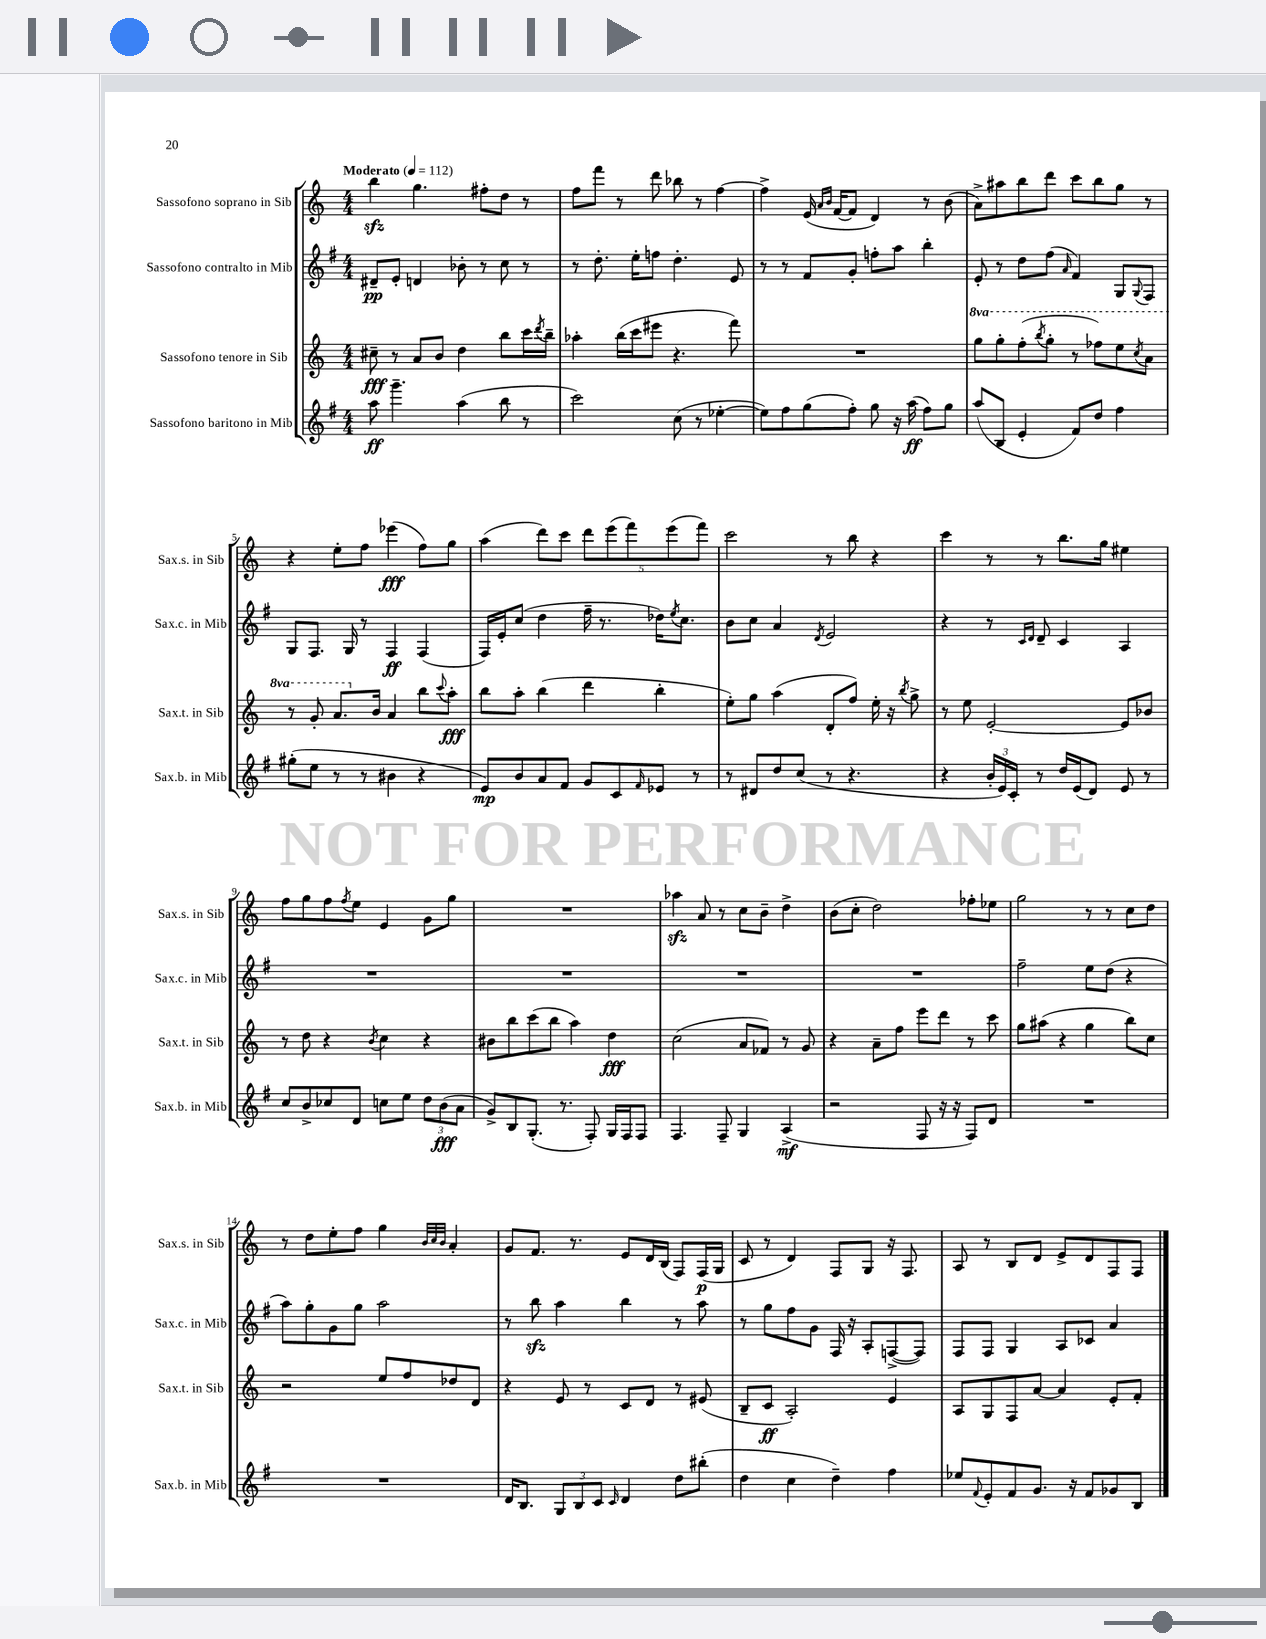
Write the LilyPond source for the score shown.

<<
\new StaffGroup <<
\new Staff = "s0" \with { instrumentName = "Sassofono soprano in Sib" shortInstrumentName = "Sax.s. in Sib" } {
    \clef treble \key c \major \numericTimeSignature \time 4/4 \tempo "Moderato" 4 = 112
    b''4\sfz g''4. fis''8-. d''8 r8 |
    f''8 f'''8 r8 d'''8 bes''8 r8 f''4~ |
    f''4-> e'16( \grace { a'16 b'16 } f'16~ f'8 d'4) r8 b'8( |
    a'8->) ais''8 b''8 d'''8 c'''8 b''8 g''8 r8 |
    r4 e''8-. f''8 ees'''4\fff( f''8) g''8 |
    a''4( d'''8) c'''8 \tuplet 5/4 { d'''8 e'''8( f'''8) e'''8( f'''8) } |
    c'''2 r8 b''8 r4 |
    c'''4 r8 r8 b''8. g''16 eis''4 |
    f''8 g''8 f''8 \acciaccatura { f''8 } e''8 e'4 g'8 g''8 |
    R1 |
    aes''4\sfz a'8 r8 c''8 b'8-- d''4-> |
    b'8( c''8-. d''2) fes''8-. ees''8 |
    g''2 r8 r8 c''8 d''8 |
    r8 d''8 e''8-. f''8 g''4 \grace { b'32 c''32 b'32 } a'4-. |
    g'8 f'8. r8. e'8 d'16 b16( f8) f16\p( g16 |
    c'8 r8 d'4) f8 g8 r16 f8. |
    a8 r8 b8 d'8 e'8-> d'8 f8 f8 \bar "|." |
}
\new Staff = "s1" \with { instrumentName = "Sassofono contralto in Mib" shortInstrumentName = "Sax.c. in Mib" } {
    \clef treble \key g \major \numericTimeSignature \time 4/4
    dis'8--\pp e'8-. d'4 bes'8-. r8 c''8 r8 |
    r8 d''8.-. e''16-. f''8 d''4.-. e'8 |
    r8 r8 fis'8 g'8-. f''8-. a''8 b''4-. |
    e'8-. r8 d''8 fis''8( \grace { a'16 } fis'4) g8 \appoggiatura { g8 } fis8 |
    g8 fis8. g16 r8 fis4\ff fis4( |
    fis16) e'16-. c''8( d''4 fis''16-- r8. des''16) \acciaccatura { e''8 } c''8. |
    b'8 c''8 a'4 \acciaccatura { d'8 } e'2 |
    r4 r8 \grace { c'16 d'16 } d'8-- c'4 a4 |
    R1 |
    R1 |
    R1 |
    R1 |
    fis''2-- e''8 d''8( r4 |
    a''8) g''8-. g'8 g''8 a''2 |
    r8 b''8\sfz a''4 b''4 r8 a''8 |
    r8 g''8 fis''8 g'8 fis16 r16 a8-. f8~->( f8) |
    fis8 fis8 g4 a8 ces'8 a'4 \bar "|." |
}
\new Staff = "s2" \with { instrumentName = "Sassofono tenore in Sib" shortInstrumentName = "Sax.t. in Sib" } {
    \clef treble \key c \major \numericTimeSignature \time 4/4 \set Staff.ottavationMarkups = #ottavation-simple-ordinals
    cis''8--\fff r8 a'8 b'8 d''4 b''8 c'''16 \acciaccatura { d'''8 } b''16-- |
    aes''4-. b''16( c'''16 eis'''8 r4. f'''8) |
    R1 |
    \ottava #1 g'''8 g'''8-. f'''8-.( \acciaccatura { b'''8 } g'''8-. r8 fes'''8) e'''8 \acciaccatura { c'''8 } a''8 |
    r8 g''8-. a''8. \ottava #0 b'16 a'4 b''8 \appoggiatura { c'''8 } a''8-.\fff |
    b''8 a''8-. b''4( d'''4 b''4-. |
    e''8-.) g''8 a''4( d'8-. f''8) e''16-. r16 \acciaccatura { b''8 } g''8-> |
    r8 e''8 e'2~-. e'8 bes'8 |
    r8 d''8 r4 \acciaccatura { b'8 } c''4 r4 |
    bis'8 b''8 c'''8( b''8 a''4) d''4\fff |
    c''2( a'8 fes'8) r8 g'8 |
    r4 a'8-- f''8 e'''8 d'''8 r8 c'''8 |
    g''8 ais''8( r4 g''4 b''8) c''8 |
    r2 e''8 f''8 des''8 d'8 |
    r4 e'8 r8 c'8 d'8 r8 eis'8( |
    b8-- c'8\ff a2-.) e'4 |
    a8 g8 f8 a'8~ a'4 e'8-. f'8-. \bar "|." |
}
\new Staff = "s3" \with { instrumentName = "Sassofono baritono in Mib" shortInstrumentName = "Sax.b. in Mib" } {
    \clef treble \key g \major \numericTimeSignature \time 4/4
    a''8\ff g'''4.-- a''4( b''8 r8 |
    c'''2) c''8( r8 ees''4~-. |
    ees''8) fis''8 g''8( fis''8-.) g''8 r16 a''16\ff( fis''8) g''8 |
    a''8( b8 e'4-. fis'8) d''8 fis''4 |
    gis''8-.( e''8 r8 r8 bis'4 r4 |
    e'8\mp) b'8 a'8 fis'8 g'8 c'8 \grace { fis'16 } ees'8 r8 |
    r8 dis'8 d''8 c''8( r8 r4. |
    r4 \tuplet 3/2 { b'16-. e'16) c'16-. } r8 d''16 e'16( d'8) e'8 r8 |
    c''8 b'8-> ces''8 d'8 c''8 e''8 \tuplet 3/2 { d''8 b'8\fff( a'8 } |
    g'8->) b8 g8.-.( r8. fis8-.) g16 fis16 fis8 |
    fis4. fis8-- g4 a4->\mf( |
    r2 fis8 r16 r16 fis8) d'8 |
    R1 |
    R1 |
    d'16 b8. \tuplet 3/2 { g8 b8 c'8 } \grace { c'16 } d'4 d''8 bis''8-.( |
    d''4 c''4 d''4--) fis''4 |
    ees''8 \appoggiatura { fis'8 } e'8-. fis'8 g'8. r16 fis'8 ges'8 b8 \bar "|." |
}
>>
>>
